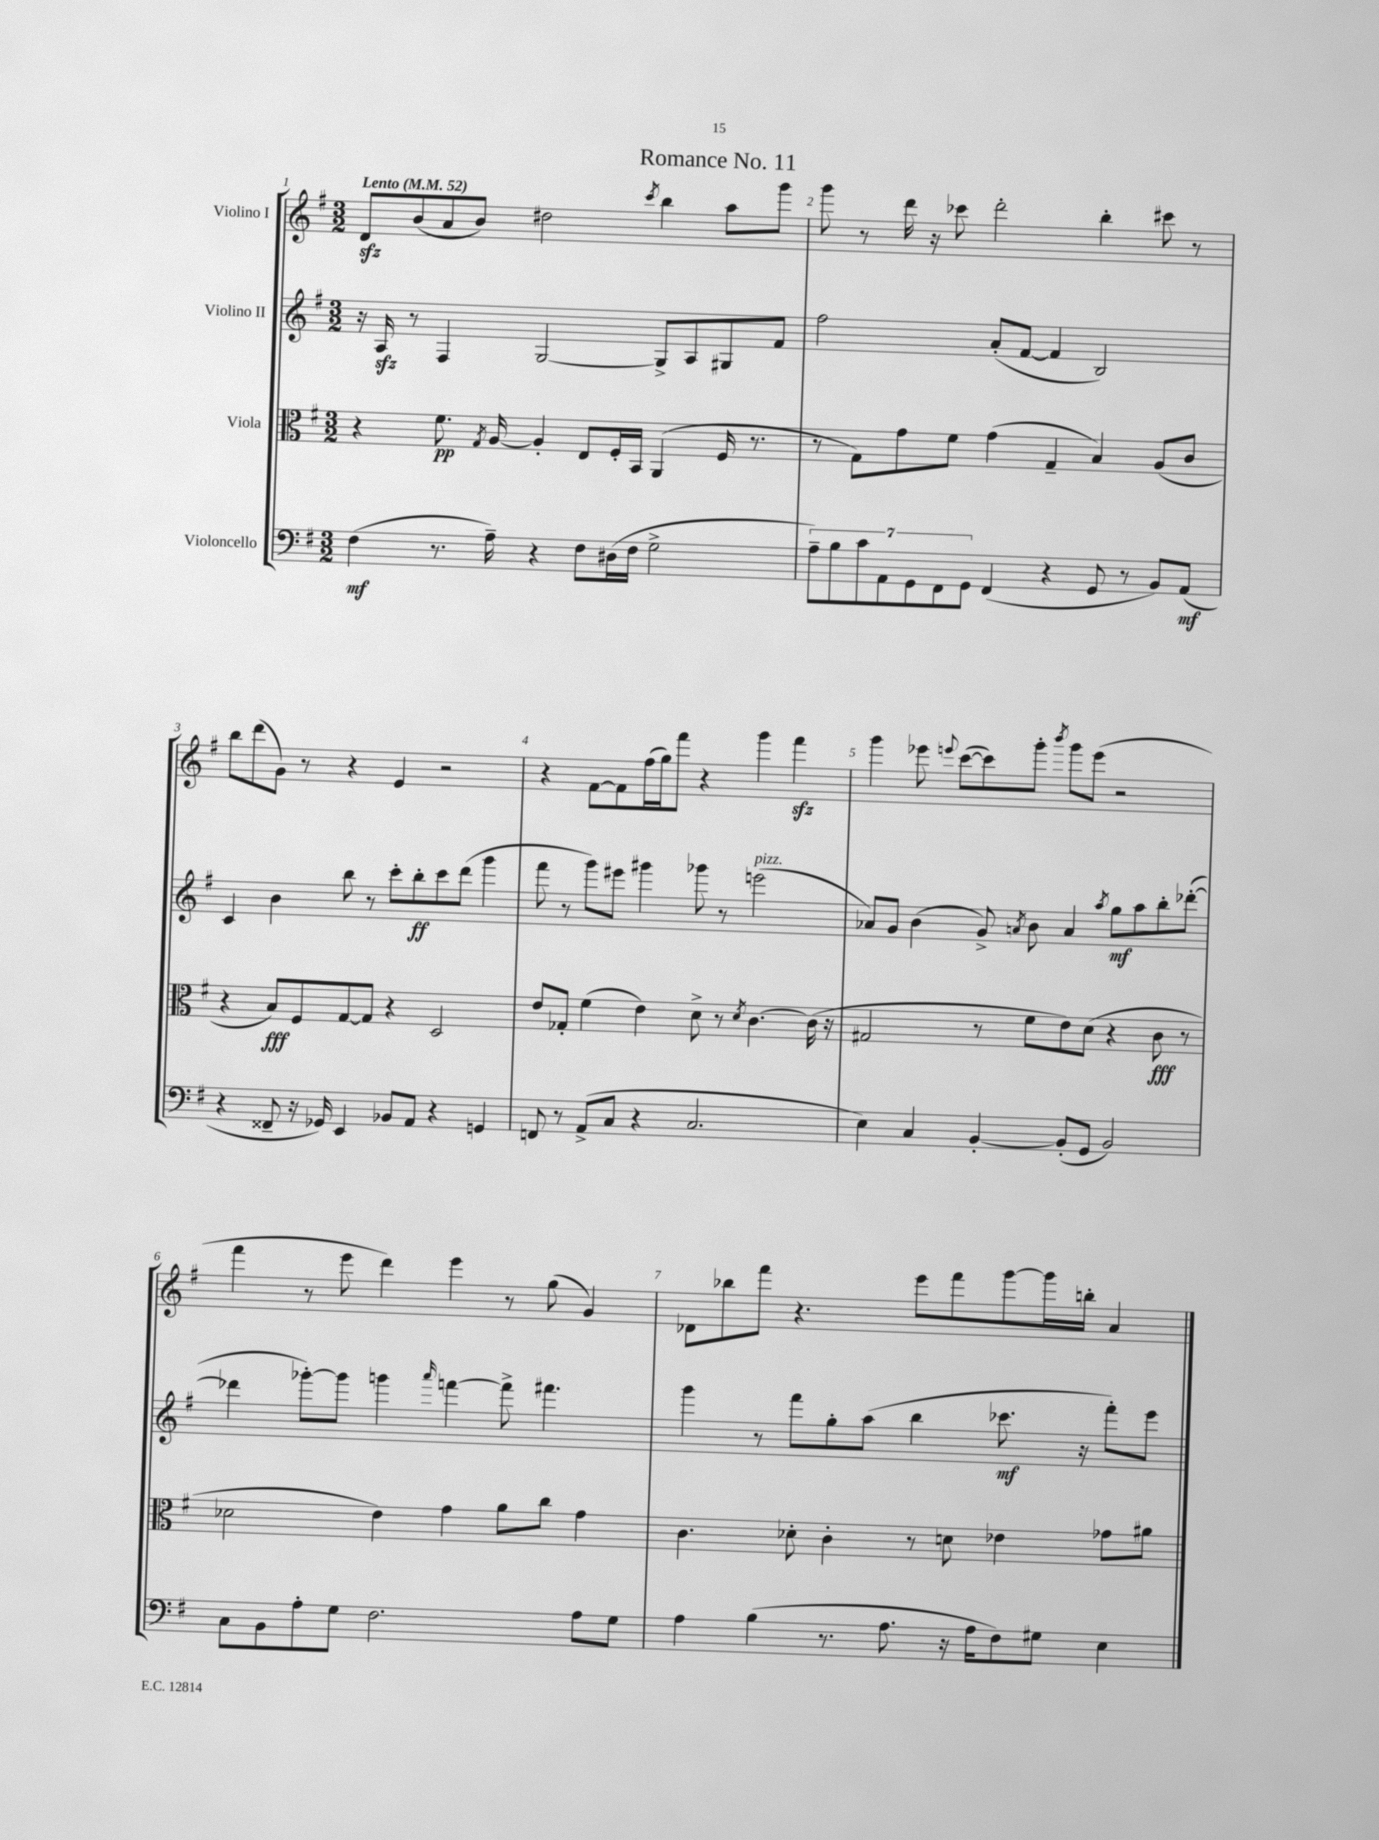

**kern	**dynam	**kern	**dynam	**kern	**dynam	**kern
*part4	*part4	*part3	*part3	*part2	*part2	*part1
*staff4	*staff4	*staff3	*staff3	*staff2	*staff2	*staff1
*I"Violoncello	*	*I"Viola	*	*I"Violino II	*	*I"Violino I
*clefF4	*	*clefC3	*	*clefG2	*	*clefG2
*k[f#]	*	*k[f#]	*	*k[f#]	*	*k[f#]
*M3/2	*	*M3/2	*	*M3/2	*	*M3/2
*MM52	*	*MM52	*	*MM52	*	*MM52
=1	=1	=1	=1	=1	=1	=1
!	!	!	!	!	!	!LO:TX:a:B:t=Lento
(4F#\	mf	4r	.	16r	.	8dzz/L
.	.	.	.	16Azz/	.	.
.	.	.	.	8r	.	(8b/
8.r	.	8.f#\	pp	4F#/	.	8a/
.	.	.	.	.	.	8b/J)
.	.	8qG/	.	.	.	.
16A~\)	.	[16A/	.	.	.	.
4r	.	4A'/]	.	[2G/	.	2dd#X\
8F#\L	.	8E/L	.	.	.	.
(16D#X\L	.	16F#'/L	.	.	.	.
16F#\JJ	.	16BB/JJ	.	.	.	.
.	.	.	.	.	.	8qccc/
2G^\	.	(4AA/	.	8G^/L]	.	4bb\
.	.	.	.	8A/	.	.
.	.	16F#/	.	8G#X/	.	8aa\L
.	.	8.r	.	.	.	.
.	.	.	.	8f#/J	.	8ggg\J
=2	=2	=2	=2	=2	=2	=2
14A~\L)	.	8r	.	2ff#\	.	8ggg\
14B\	.	.	.	.	.	.
.	.	8G\L)	.	.	.	8r
14c\	.	.	.	.	.	.
14AA\	.	.	.	.	.	.
.	.	8g\	.	.	.	16ddd\
14GG\	.	.	.	.	.	.
.	.	.	.	.	.	16r
14FF#\	.	.	.	.	.	.
.	.	8f#\J	.	.	.	8ccc-X\
14GG\J	.	.	.	.	.	.
(4FF#/	.	(4g\	.	(8a'/L	.	2ddd'\
.	.	.	.	[8f#/J	.	.
4r	.	4G~/	.	4f#/]	.	.
8GG/	.	4B/)	.	2B/)	.	4bb'\
8r	.	.	.	.	.	.
8BB/L)	.	(8A/L	.	.	.	8ccc#X\
(8AA/J	mf	8c/J	.	.	.	8r
!!LO:LB:g=z
=3	=3	=3	=3	=3	=3	=3
4r	.	4r	.	4c/	.	8bb\L
.	.	.	.	.	.	(8ddd\
8FF##X~/	.	8B/L)	fff	4b\	.	8g\J)
16r	.	8F#/	.	.	.	8r
16GG-X/)	.	.	.	.	.	.
4EE/	.	[8G/	.	8bb\	.	4r
.	.	8G/J]	.	8r	.	.
8BB-X/L	.	4r	.	8ccc'\L	.	4e/
8AA/J	.	.	.	8bb'\	ff	.
4r	.	2D/	.	8ccc\	.	2r
.	.	.	.	(8ddd\J	.	.
4GGn/	.	.	.	4ggg\	.	.
=4	=4	=4	=4	=4	=4	=4
8FFn/	.	8e/L	.	8fff#\	.	4r
8r	.	8G-X'/J	.	8r	.	.
(8AA^/L	.	(4f#\	.	8ggg\L)	.	[8f#\L
8C/J	.	.	.	8eee#X\J	.	8f#\]
4r	.	4e\)	.	4ggg#X\	.	(16ff#\L
.	.	.	.	.	.	16gg\J)
.	.	.	.	.	.	8fff#\J
2.C/	.	8d^\	.	8ggg-X\	.	4r
.	.	8r	.	8r	.	.
.	.	8qd/	.	.	.	.
!	!	!	!	!LO:TX:a:i:t=pizz.	!	!
.	.	[4.c\	.	(2eeen\	.	4ggg\
.	.	.	.	.	.	4fff#zz\
.	.	(16c\]	.	.	.	.
.	.	16r	.	.	.	.
=5	=5	=5	=5	=5	=5	=5
4E\)	.	2G#X/	.	8a-X/L)	.	4ggg\
.	.	.	.	8g/J	.	.
4C/	.	.	.	(4b\	.	8eee-X\
.	.	.	.	.	.	8qqeeen/
.	.	.	.	.	.	([8ccc\L
[4BB'/	.	8r	.	8g^/)	.	8ccc\])
.	.	.	.	8qan/	.	.
.	.	8f#\L	.	8b\	.	8ggg'\J
.	.	.	.	.	.	8qbbb/
(8BB'/L]	.	8e\)	.	4a/	.	8ggg\L
8GG/J	.	(8d\J	.	.	.	(8eee\J
.	.	.	.	8qaa/	.	.
2BB/)	.	4r	.	8gg\L	mf	2r
.	.	.	.	8aa\	.	.
.	.	8c\	fff	8bb'\	.	.
.	.	8r	.	([8ddd-X'\J	.	.
!!LO:LB:g=z
=6	=6	=6	=6	=6	=6	=6
8C\L	.	2d-X\	.	4ddd-X\]	.	4fff#\
8BB\	.	.	.	.	.	.
8A'\	.	.	.	[8ggg-X'\L)	.	8r
8G\J	.	.	.	8ggg-\J]	.	8eee\
2.F#\	.	4e\)	.	4gggn\	.	4ddd\)
.	.	.	.	16qqaaa/	.	.
.	.	4g\	.	[4fffn\	.	4eee\
.	.	8a\L	.	8fff^\]	.	8r
.	.	8cc\J	.	4.fff#X\	.	(8gg\
8A\L	.	4g\	.	.	.	4g/)
8G\J	.	.	.	.	.	.
=7	=7	=7	=7	=7	=7	=7
4A\	.	4.c\	.	4ggg\	.	8d-X\L
.	.	.	.	.	.	8bb-X\
(4B\	.	.	.	8r	.	8fff#\J
.	.	8d-X'\	.	8fff#\L	.	4.r
8.r	.	4c'\	.	8gg'\	.	.
.	.	.	.	(8aa\J	.	.
8.A\	.	.	.	.	.	.
.	.	8r	.	4bb\	.	8eee\L
16r	.	8dn\	.	.	.	8fff#\
16A\KL	.	.	.	.	.	.
8F#\)	.	4e-X\	.	8.ccc-X\	mf	[8ggg\
8G#X\J	.	.	.	.	.	16ggg\L]
.	.	.	.	16r	.	16bbn'\JJ
4E\	.	8g-X\L	.	8fff#'\L)	.	4a/
.	.	8a#X\J	.	8eee\J	.	.
==	==	==	==	==	==	==
*-	*-	*-	*-	*-	*-	*-
